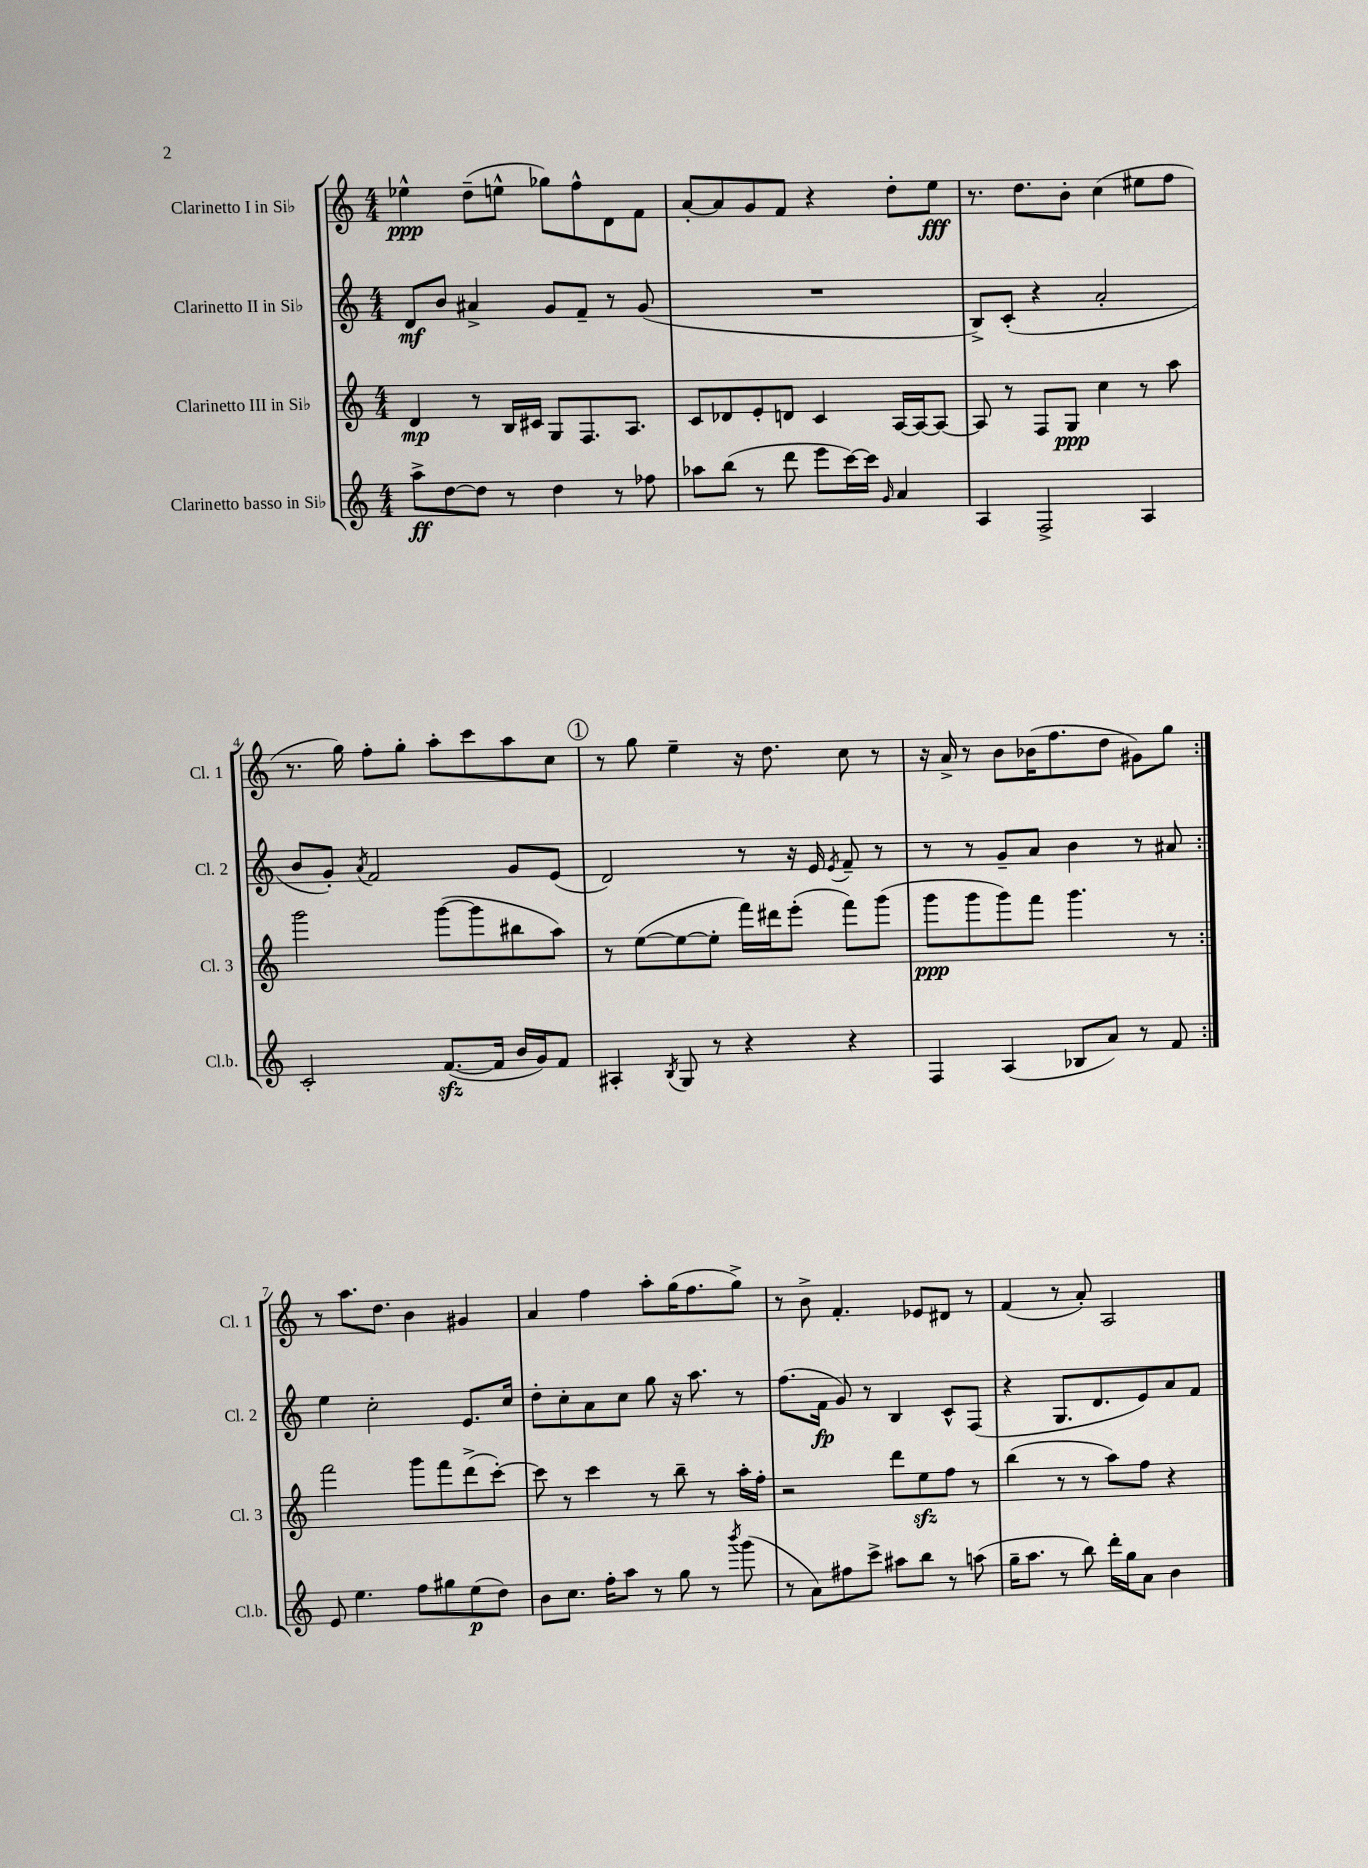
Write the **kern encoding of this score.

**kern	**kern	**kern	**kern
*staff4	*staff3	*staff2	*staff1
*clefG2	*clefG2	*clefG2	*clefG2
*k[]	*k[]	*k[]	*k[]
*M4/4	*M4/4	*M4/4	*M4/4
8aa^\L	4d/	8d/L	4ee-^^\
[8dd\	.	8b/J	.
8dd\]J	8r	4a#^/	(8dd~\L
8r	16B/LL	.	8ee^^\J
.	16c#/JJ	.	.
4dd\	8G/L	8g/L	8gg-\L)
.	8.F/	8f~/J	8ff^^\
8r	.	8r	8d\
.	8.A/J	.	.
8ff-\	.	(8g/	8f\J
=	=	=	=
8aa-\L	8c/L	1r	[8a'/L
(8bb\J	8d-/	.	8a/]
8r	8e'/	.	8g/
8ddd\	8d/J	.	8f/J
8eee\L	4c/	.	4r
[16ccc\L)	.	.	.
16ccc\]JJ	.	.	.
16qqg/	.	.	.
4a/	[16A/LL	.	8dd'\L
.	16A/_J	.	.
.	8A/_J	.	8ee\J
=	=	=	=
4A/	8A/]	8B^/L)	8.r
.	8r	(8c'/J	.
.	.	.	8.dd\L
2F^/	8F/L	4r	.
.	8G/J	.	8b'\J
.	4cc\	2a'/	(4cc\
4A/	8r	.	8ee#\L
.	8aa\	.	8ff\J
=	=	=	=
2c'/	2ggg\	8b/L	8.r
.	.	8g'/J)	.
.	.	.	16gg\)
.	.	8qa/	.
.	.	2f/	8ff'\L
.	.	.	8gg'\J
([8.f/L	([8ggg\L	.	8aa'\L
.	8ggg\]	.	8ccc\
16f/]Jk	.	.	.
16b/LL	8bb#\	8g/L	8aa\
16g/J)	.	.	.
8f/J	8aa\J)	(8e/J	8cc\J
=	=	=	=
4A#'/	8r	2d/)	8r
.	([8ee\L	.	8gg\
8qB/	.	.	.
8G/	8ee\_	.	4ee~\
8r	8ee'\]J	.	.
4r	16fff\LL)	8r	16r
.	16ddd#\J	.	8.dd\
.	(8eee'\J	16r	.
.	.	16e/	.
.	.	8qe/	.
4r	8fff\L)	8f~/	8cc\
.	(8ggg\J	8r	8r
=	=	=	=
4F/	8ggg\L	8r	16r
.	.	.	16a^/
.	8ggg\	8r	8r
(4A/	8ggg\)	8g~/L	8b\L
.	8fff\J	8a/J	(16b-\K
.	.	.	8.ff\
8B-/L	4.ggg\	4b\	.
8a/J)	.	.	8dd\J
8r	.	8r	8g#\L)
8f/	8r	8a#/	8gg\J
=:|!	=:|!	=:|!	=:|!
8e/	2fff\	4ee\	8r
4.ee\	.	.	8.aa\L
.	.	2cc'\	.
.	.	.	8.dd\J
8ff\L	8ggg\L	.	4b\
8gg#\	8fff\	.	.
(8ee\	(8ddd^\	8.e/L	4g#/
8dd\J)	[8ccc'\J)	.	.
.	.	16cc/Jk	.
=	=	=	=
8b\L	8ccc\]	8dd'\L	4a/
8.cc\J	8r	8cc'\	.
.	4ccc\	8a\	4ff\
16ff'\LK	.	.	.
8aa\J	.	8cc\J	.
8r	8r	8gg\	8aa'\L
8gg\	8bb~\	16r	(16gg\K
.	.	8.aa\	8.ff\
8r	8r	.	.
8qbbb/	.	.	.
(8ggg\	16aa'\LL	8r	8gg^\J)
.	16ff'\JJ	.	.
=	=	=	=
8r	2r	(8.ff\L	8r
8a\L)	.	.	8b^\
.	.	16f\Jk	.
8ff#\	.	8g/)	4.f'/
8ccc^\J	.	8r	.
8aa#\L	8ddd\L	4B/	.
8bb\J	8ee\	.	8e-/L
8r	8ff\J	8c^^/L	8d#/J
(8aa\	8r	(8F/J	8r
=	=	=	=
16gg~\LK	(4bb\	4r	(4f/
8.aa\J	.	.	.
8r	8r	8.G/L	8r
8bb\)	8r	.	8a'/)
.	.	8.d/	.
16ddd'\LL	8aa\L)	.	2A/
16gg\J	.	.	.
8a\J	8ff\J	8e/)	.
4b\	4r	8a/	.
.	.	8f/J	.
==	==	==	==
*-	*-	*-	*-
